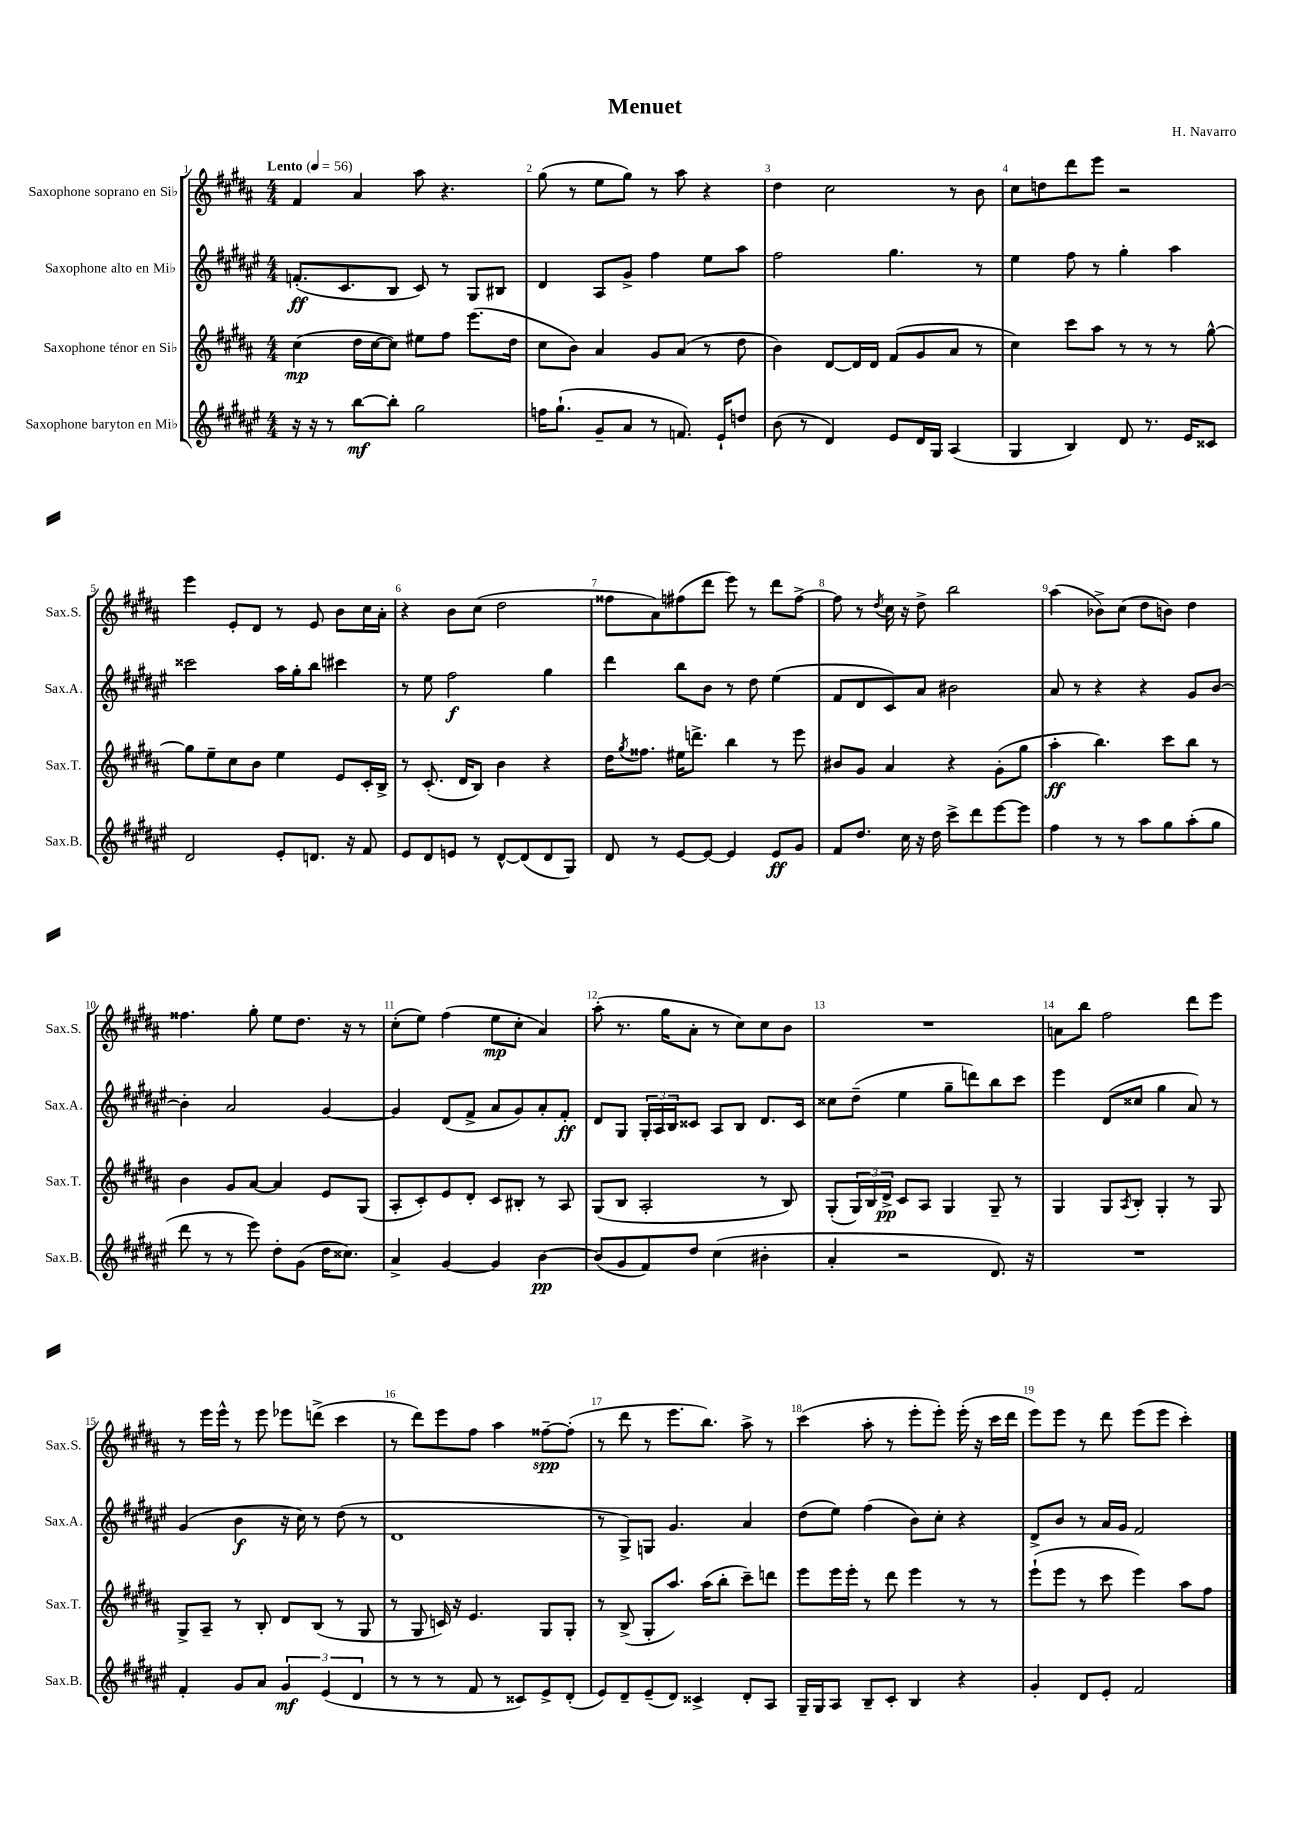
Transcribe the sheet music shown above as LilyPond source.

\header { title = "Menuet" composer = "H. Navarro" }
<<
\new StaffGroup <<
\new Staff = "s0" \with { instrumentName = "Saxophone soprano en Sib" shortInstrumentName = "Sax.S." } {
    \clef treble \key b \major \numericTimeSignature \time 4/4 \tempo "Lento" 4 = 56
    fis'4 ais'4 ais''8 r4. |
    gis''8( r8 e''8 gis''8) r8 ais''8 r4 |
    dis''4 cis''2 r8 b'8 |
    cis''8 d''8 dis'''8 e'''8 r2 |
    e'''4 e'8-. dis'8 r8 e'8 b'8 cis''16 ais'16-. |
    r4 b'8 cis''8( dis''2 |
    fisis''8 ais'8) fis''8( dis'''8 e'''8) r8 dis'''8 fis''8~-> |
    fis''8 r8 \acciaccatura { dis''8 } cis''16 r16 dis''8-> b''2 |
    ais''4( bes'8->) cis''8( dis''8 b'8) dis''4 |
    fisis''4. gis''8-. e''8 dis''8. r16 r8 |
    cis''8-.( e''8) fis''4( e''8\mp cis''8-. ais'4) |
    ais''8-.( r8. gis''16 ais'8-. r8 cis''8) cis''8 b'8 |
    R1 |
    a'8 b''8 fis''2 dis'''8 e'''8 |
    r8 e'''16 e'''16-^ r8 e'''8 ees'''8 d'''8->( cis'''4 |
    r8 dis'''8) e'''8 fis''8 ais''4 fisis''8~--\spp fisis''8-.( |
    r8 dis'''8 r8 e'''8. b''8.) ais''8-> r8 |
    cis'''4( ais''8-. r8 e'''8-. e'''8-.) e'''16-.( r16 cis'''16 dis'''16 |
    e'''8) e'''8 r8 dis'''8 e'''8( e'''8 cis'''4-.) \bar "|." |
}
\new Staff = "s1" \with { instrumentName = "Saxophone alto en Mib" shortInstrumentName = "Sax.A." } {
    \clef treble \key fis \major \numericTimeSignature \time 4/4
    f'8.-.\ff( cis'8. b8 cis'8) r8 gis8 bis8 |
    dis'4 ais8 gis'8-> fis''4 eis''8 ais''8 |
    fis''2 gis''4. r8 |
    eis''4 fis''8 r8 gis''4-. ais''4 |
    cisis'''2 ais''16 gis''16-. b''8 cis'''4 |
    r8 eis''8 fis''2\f gis''4 |
    dis'''4 b''8 b'8 r8 dis''8 eis''4( |
    fis'8 dis'8 cis'8) ais'8 bis'2 |
    ais'8 r8 r4 r4 gis'8 b'8~ |
    b'4-. ais'2 gis'4~ |
    gis'4 dis'8( fis'8-> ais'8 gis'8) ais'8-. fis'8-.\ff |
    dis'8 gis8 \tuplet 3/2 { gis16-. ais16 b16 } cisis'8 ais8 b8 dis'8. cisis'16 |
    cisis''8 dis''8--( eis''4 gis''8-- d'''8) b''8 cis'''8 |
    eis'''4 dis'8( cisis''8 gis''4 ais'8) r8 |
    gis'4( b'4\f r16 cis''16) r8 dis''8( r8 |
    dis'1 |
    r8 gis8->) g8 gis'4. ais'4 |
    dis''8( eis''8) fis''4( b'8) cis''8-. r4 |
    dis'8-> b'8 r8 ais'16 gis'16 fis'2 \bar "|." |
}
\new Staff = "s2" \with { instrumentName = "Saxophone ténor en Sib" shortInstrumentName = "Sax.T." } {
    \clef treble \key b \major \numericTimeSignature \time 4/4
    cis''4\mp( dis''16 cis''16~ cis''8) eis''8 fis''8 e'''8.( dis''16 |
    cis''8 b'8) ais'4 gis'8 ais'8( r8 dis''8 |
    b'4) dis'8~ dis'16 dis'16 fis'8( gis'8 ais'8 r8 |
    cis''4) cis'''8 ais''8 r8 r8 r8 gis''8~-^ |
    gis''8 e''8-- cis''8 b'8 e''4 e'8 cis'16-. b16-> |
    r8 cis'8.-.( dis'16 b8) b'4 r4 |
    dis''16 \acciaccatura { gis''8 } fisis''8. eis''16 d'''8.-> b''4 r8 e'''8 |
    bis'8 gis'8 ais'4 r4 gis'8-.( gis''8 |
    ais''4-.\ff b''4.) cis'''8 b''8 r8 |
    b'4 gis'8 ais'8~ ais'4 e'8 gis8( |
    ais8-. cis'8-.) e'8 dis'8-. cis'8 bis8-. r8 ais8 |
    gis8( b8 ais2-. r8 b8) |
    gis8-.( \tuplet 3/2 { gis16) b16 dis'16->\pp } cis'8 ais8 gis4 gis8-- r8 |
    gis4 gis8 \acciaccatura { ais8 } b8-. gis4-. r8 gis8 |
    gis8-> ais8-- r8 b8-. dis'8 b8( r8 gis8 |
    r8 gis8 c'16) r16 e'4. gis8 gis8-. |
    r8 b8->( gis8-. ais''8.) ais''16( b''8-. cis'''8--) d'''8 |
    e'''8 e'''16 e'''16-. r8 dis'''8 e'''4 r8 r8 |
    e'''8-!( e'''8 r8 cis'''8 e'''4) ais''8 fis''8 \bar "|." |
}
\new Staff = "s3" \with { instrumentName = "Saxophone baryton en Mib" shortInstrumentName = "Sax.B." } {
    \clef treble \key fis \major \numericTimeSignature \time 4/4
    r16 r16 r8 b''8~\mf b''8-. gis''2 |
    f''16 gis''8.-!( gis'8-- ais'8 r8 f'8.) eis'16-! d''8 |
    b'8( r8 dis'4) eis'8 dis'16 gis16 ais4( |
    gis4 b4) dis'8 r8. eis'16 cisis'8 |
    dis'2 eis'8-. d'8. r16 fis'8 |
    eis'8 dis'8 e'8 r8 dis'8~-^ dis'8( dis'8 gis8) |
    dis'8 r8 eis'8~ eis'8~ eis'4 eis'8\ff gis'8 |
    fis'8 dis''8. cis''16 r16 dis''16 cis'''8-> dis'''8 eis'''8~ eis'''8 |
    fis''4 r8 r8 ais''8 gis''8 ais''8-.( gis''8 |
    dis'''8 r8 r8 eis'''8) dis''8-. gis'8( dis''16 cisis''8.) |
    ais'4-> gis'4~ gis'4 b'4~\pp |
    b'8( gis'8 fis'8) dis''8 cis''4( bis'4-. |
    ais'4-. r2 dis'8.) r16 |
    R1 |
    fis'4-. gis'8 ais'8 \tuplet 3/2 { gis'4\mf eis'4( dis'4 } |
    r8 r8 r8 fis'8 r8 cisis'8) eis'8-> dis'8-.( |
    eis'8) dis'8-- eis'8--( dis'8) cisis'4-> dis'8-. ais8 |
    gis16-- gis16 ais8 b8-- cis'8-. b4 r4 |
    gis'4-. dis'8 eis'8-. fis'2 \bar "|." |
}
>>
>>
\layout { \context { \Score \override BarNumber.break-visibility = ##(#f #t #t) barNumberVisibility = #all-bar-numbers-visible } }
